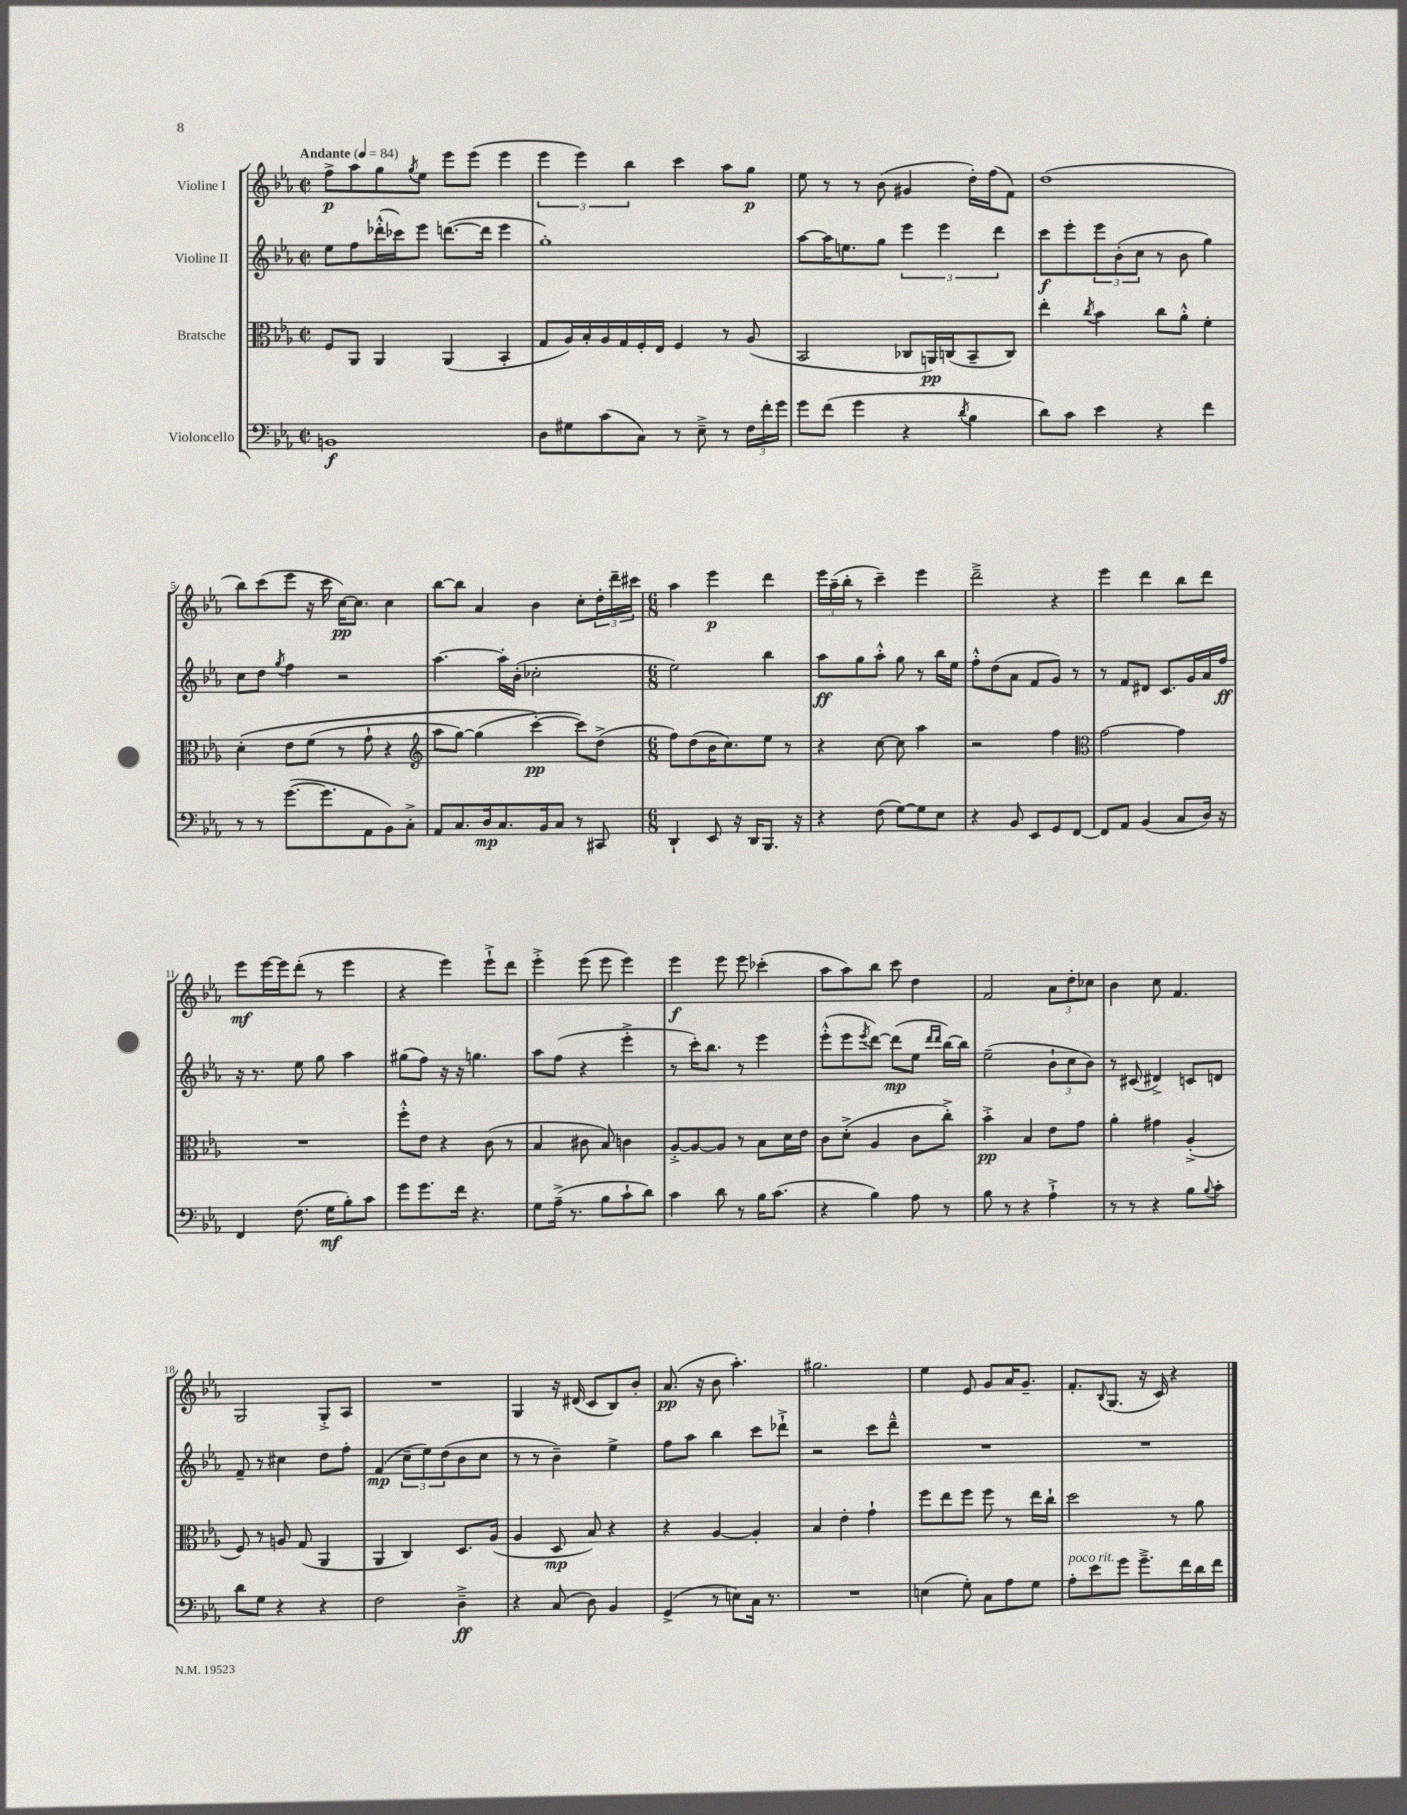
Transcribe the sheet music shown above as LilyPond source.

<<
\new StaffGroup <<
\new Staff = "s0" \with { instrumentName = "Violine I" } {
    \clef treble \key ees \major \defaultTimeSignature \time 2/2 \tempo "Andante" 4 = 84
    f''8->\p aes''8 g''8 \acciaccatura { g''8 } ees''8 ees'''8 ees'''8( ees'''4 |
    \tuplet 3/2 { ees'''4 ees'''4) bes''4 } c'''4 aes''8 g''8\p |
    ees''8 r8 r8 bes'8( gis'4 d''16-.) f''16( f'8) |
    d''1( |
    bes''8) c'''8( ees'''8 r16 c'''16 c''16~\pp) c''8. c''4 |
    bes''8~ bes''8 aes'4 bes'4 c''8-. \tuplet 3/2 { d''16-. d'''16-- cis'''16 } |
    \numericTimeSignature \time 6/8 aes''4 ees'''4\p d'''4 |
    \tuplet 3/2 { ees'''16 aes''16--( bes''16-. } r8 c'''4--) ees'''4 |
    d'''2---> r4 |
    ees'''4 d'''4 bes''8 d'''8 |
    ees'''8\mf ees'''16~ ees'''16 d'''8-.( r8 ees'''4 |
    r4 ees'''4) ees'''8-!-> d'''8 |
    ees'''4-.-> ees'''8( ees'''8 ees'''4) |
    ees'''4\f ees'''8 ees'''8 ces'''4-.( |
    aes''8 aes''8) bes''8 c'''8 d''4 |
    f'2 \tuplet 3/2 { aes'8 d''8-. ces''8 } |
    bes'4 c''8 f'4. |
    g2 g8-.-> aes8 |
    R2. |
    g4 r16 dis'16( c'8 bes8) bes'8-. |
    aes'8.\pp( r16 bes'8 aes''4.-.) |
    gis''2. |
    ees''4 ees'8 g'8 aes'16 g'8.-- |
    f'8.-. \appoggiatura { bes8 } g8.( r16 c'16) r4 \bar "|." |
}
\new Staff = "s1" \with { instrumentName = "Violine II" } {
    \clef treble \key ees \major \defaultTimeSignature \time 2/2
    ees''8 f''8 des'''16-.-^( ces'''16) ees'''8 d'''8.~( d'''16 ees'''4 |
    g''1-.) |
    aes''8~ aes''16 e''8. g''8 \tuplet 3/2 { ees'''4 ees'''4 d'''4 } |
    c'''8\f ees'''8-. \tuplet 3/2 { ees'''8 bes'8-.( c''8 } r8 bes'8 g''4) |
    c''8 d''8 \acciaccatura { g''8 } f''4 r2 |
    aes''4.~ aes''16-. bes'16-.( ces''2-. |
    \numericTimeSignature \time 6/8 ees''2) bes''4 |
    aes''8\ff g''8 aes''8-.-^ g''8 r8 bes''16 ees''16 |
    f''8-.-^ d''8( aes'8 f'8 g'8) r8 |
    r8 f'8 dis'8 c'8. g'16 aes'16 f''16\ff |
    r16 r8. ees''8 g''8 aes''4 |
    gis''8( f''8) r16 r16 g''4. |
    aes''8 f''8( r4 ees'''4-.-> |
    r8 c'''16-.) bes''8. r8 ees'''4 |
    ees'''8-.-^( ees'''8 \acciaccatura { ees'''8 } d'''8~) d'''8\mp( ees''8 \grace { d'''16 d'''16 } bes''16~) bes''16 |
    ees''2--( \tuplet 3/2 { bes'8-! c''8 bes'8) } |
    r8 cis'8( dis'4->) c'8 d'8 |
    f'8-- r8 cis''4 d''8 f''8-. |
    f'4\mp( \tuplet 3/2 { c''8-- ees''8) d''8( } bes'8 c''8 |
    r8 r8 bes'4--) ees''4-> |
    f''8 aes''8 bes''4 c'''8 des'''8-!-> |
    r2 c'''8 d'''8---^ |
    R2. |
    R2. \bar "|." |
}
\new Staff = "s2" \with { instrumentName = "Bratsche" } {
    \clef alto \key ees \major \defaultTimeSignature \time 2/2
    f8 aes,8 aes,4 aes,4( bes,4-. |
    g8 aes16) bes16-. aes16 g16 f16-. ees16 f4 r8 aes8( |
    bes,2 ces8 a,16\pp) c16( bes,8-- c8) |
    ees''4-. \acciaccatura { c''8 } bes'4 c''8 aes'8-.-^ f'4-. |
    d'4-.\( ees'8 f'8( r8 g'8-! r4 |
    \clef treble aes''8 g''8~) g''4( c'''4~-.\pp\) c'''8) d''8->( |
    \numericTimeSignature \time 6/8 f''8) d''8( bes'16 c''8.) ees''8 r8 |
    r4 c''8~ c''8 aes''4 |
    r2 f''4 |
    \clef alto g'2~ g'4 |
    R2. |
    f''8-.-^ ees'8 r4 c'8( r8 |
    bes4 cis'8 bes8) c'4 |
    aes8~-.-> aes8~ aes8 r8 bes8 d'16 ees'16 |
    c'8 d'8-.->( aes4 c'8 c''8-.->) |
    bes'4-.->\pp bes4 ees'8 g'8 |
    aes'4-. gis'4 aes4-.->( |
    f8) r8 a8 g8( aes,4 |
    aes,4 c4) d8. aes16( |
    aes4 d8\mp bes8) r4 |
    r4 aes4~ aes4-. |
    bes4 ees'4-. g'4-! |
    f''8 ees''8 f''8 f''8 r8 ees''16 c''16-! |
    d''2 r8 aes'8 \bar "|." |
}
\new Staff = "s3" \with { instrumentName = "Violoncello" } {
    \clef bass \key ees \major \defaultTimeSignature \time 2/2
    b,1\f |
    d8 gis8 c'8( c8) r8 ees8---> r8 \tuplet 3/2 { f16 f'16-. g'16 } |
    g'8 f'8( g'4 r4 \acciaccatura { d'8 } bes4 |
    d'8) c'8 ees'4 r4 f'4 |
    r8 r8 g'8.~( g'8. aes,8 bes,8) c8-.-> |
    aes,8 c8. d16\mp c8. bes,16 c8 r8 cis,8 |
    \numericTimeSignature \time 6/8 d,4-! ees,8 r16 d,16 bes,,8. r16 |
    r4 f8( g8~) g8 ees8 |
    r4 bes,8 ees,8 g,8 f,8~ |
    f,8 aes,8 bes,4( c8 d16) r16 |
    f,4 f8.( g16\mf bes8-.) c'8 |
    g'8 g'8. f'16 r4. |
    g8 aes16--->( r8. bes8 c'8-! d'8) |
    c'4 d'8 r8 bes16 c'8.( |
    r4 bes4) aes8 r8 |
    bes8 r8 r4 aes4-!-> |
    r8 r8 r4 bes8 \appoggiatura { bes8 } c'8-. |
    d'8 g8 r4 r4 |
    f2 d4--->\ff |
    r4 c8( d8) bes,4 |
    g,4->( r8 e8) c16 r8. |
    R2. |
    e4( g8-.) c8 aes8 g8 |
    aes8-.^\markup { \italic "poco rit." } ees'8 g'8 g'8.---> f'16 d'16 f'16 \bar "|." |
}
>>
>>
